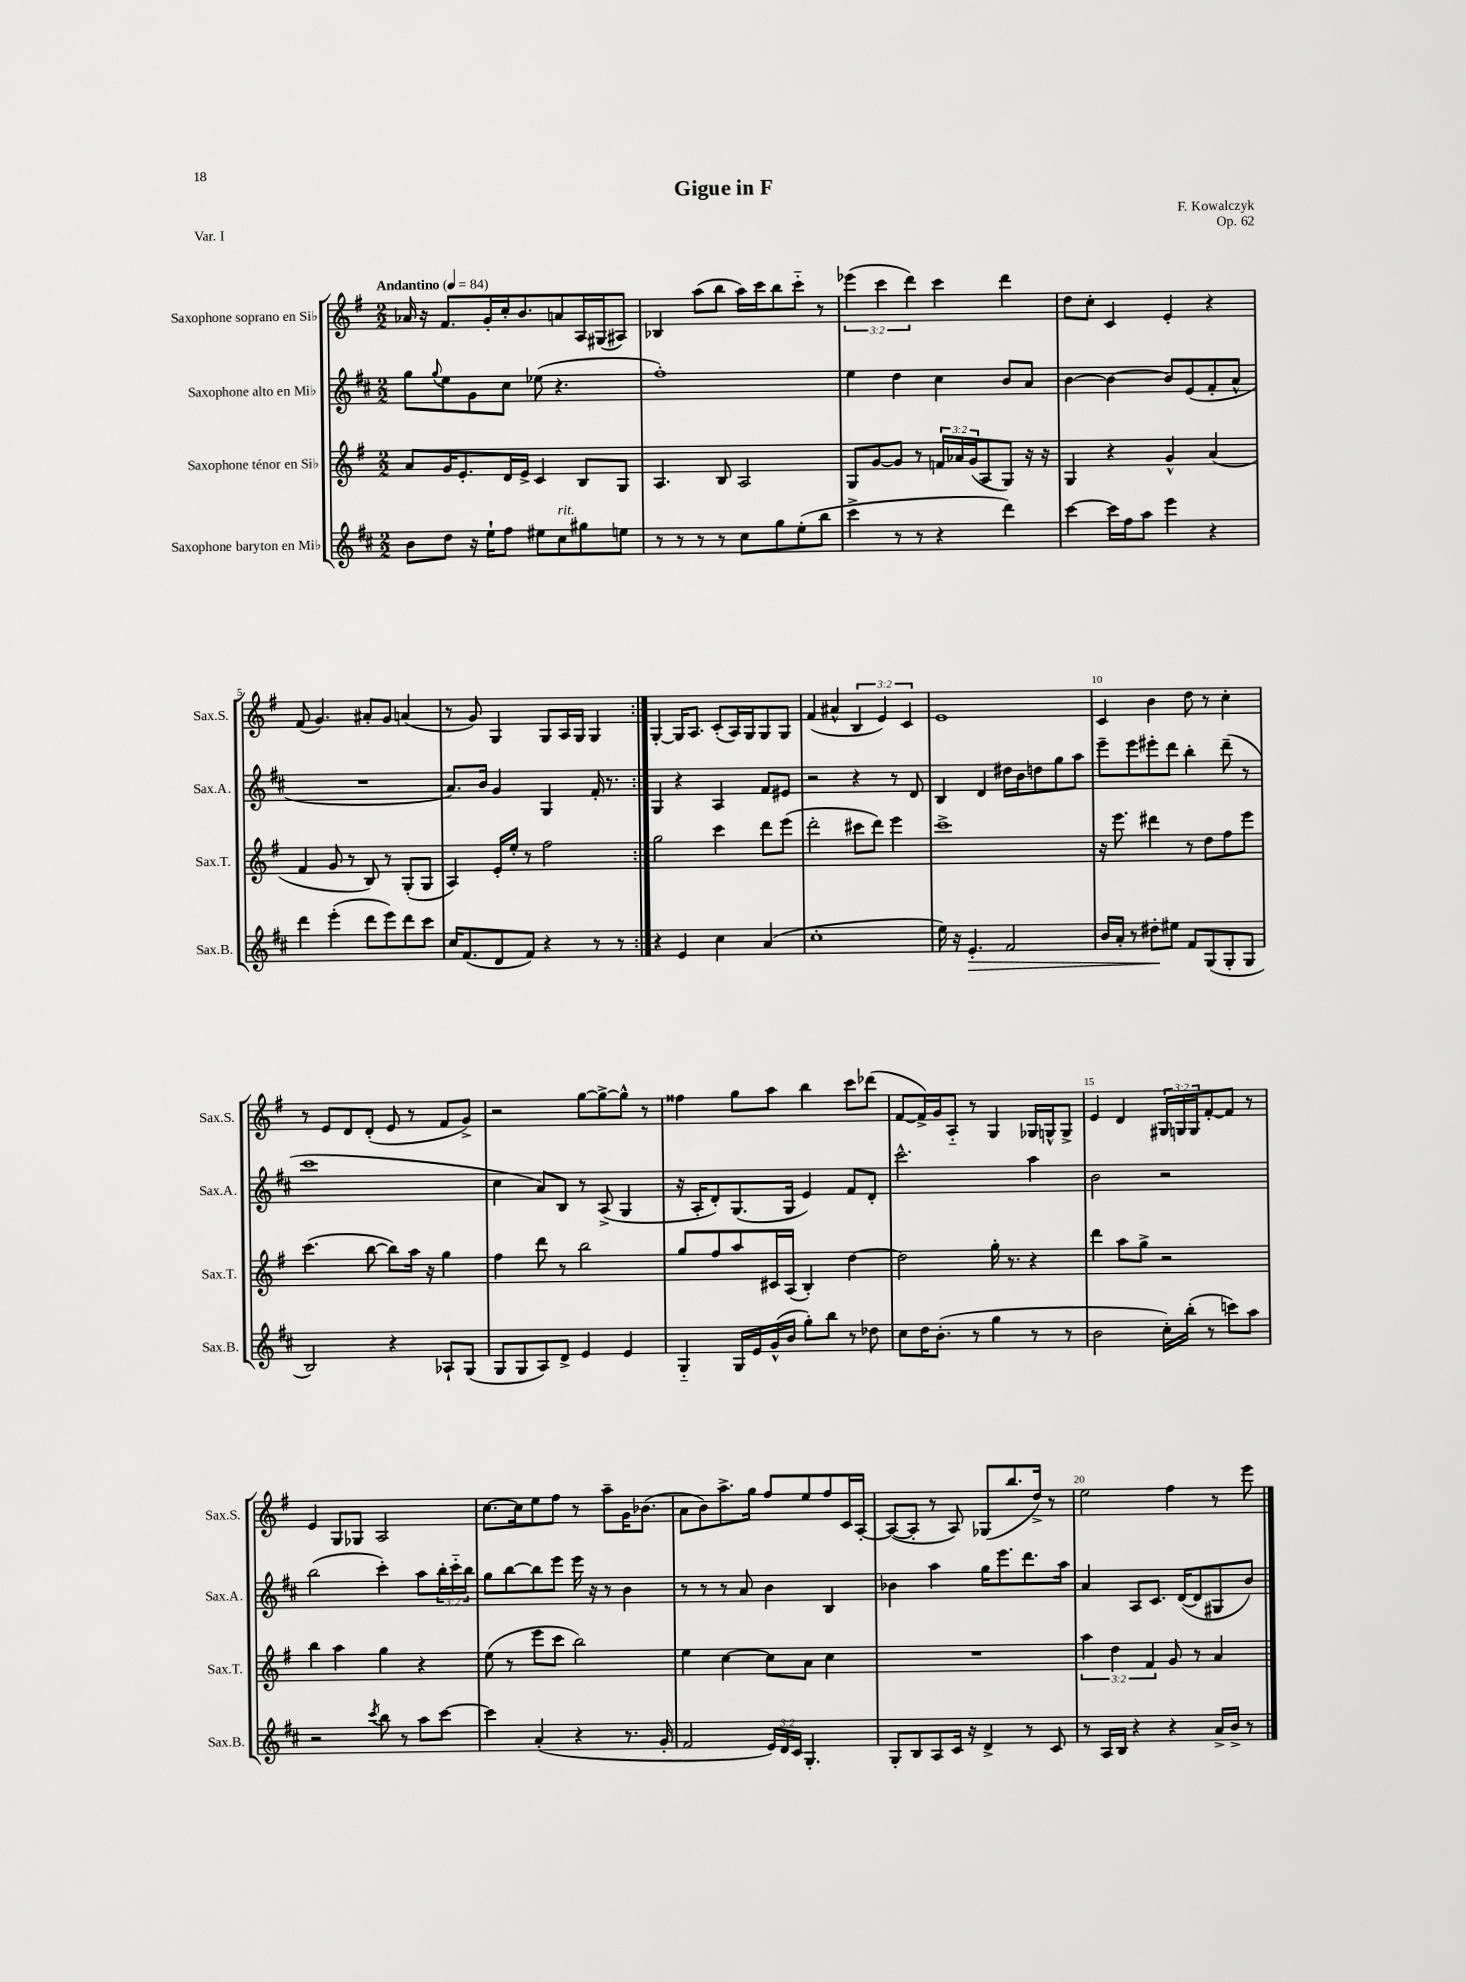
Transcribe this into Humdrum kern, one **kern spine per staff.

**kern	**kern	**kern	**kern
*staff4	*staff3	*staff2	*staff1
*clefG2	*clefG2	*clefG2	*clefG2
*k[f#c#]	*k[f#]	*k[f#c#]	*k[f#]
*M2/2	*M2/2	*M2/2	*M2/2
*MM84	*MM84	*MM84	*MM84
8b	8a	8gg	16a-
.	.	.	16r
.	.	8qqgg	.
8dd	16g	8ee	8.f#
.	8.e'	.	.
16r	.	8g	.
16ee`	.	.	16g'
8ff#	16d	8cc#	16cc'
.	16e^	.	8.b
8ee#	4c	(8ee-	.
8cc#	.	4.r	8a
8gg#	8B	.	16A
.	.	.	(16G#
8ee	8G	.	8A#)
=	=	=	=
8r	4.A	1ff#')	4B-
8r	.	.	.
8r	.	.	(8aa
8r	8B	.	8bb
8cc#	2A	.	16aa)
.	.	.	16ccc
8gg	.	.	8bb
(8ee'	.	.	8ccc'~
8bb	.	.	8r
=	=	=	=
4ccc#^	8G	4ee	(6eee-
.	[8g	.	.
.	.	.	6ccc
8r	8g]	4dd	.
.	.	.	6ddd)
8r	8r	.	.
4r	24f	4cc#	4ccc
.	24a-	.	.
.	(24g	.	.
.	8A	.	.
4ddd)	8G)	8b	4ddd
.	16r	8a	.
.	16r	.	.
=	=	=	=
[4ccc#	4G	[4b	8dd
.	.	.	8cc'
16ccc#]	4r	4b_	4c
16ff#	.	.	.
8aa	.	.	.
4eee	4g^^	8b]	4e'
.	.	(8e	.
4r	(4a	8f#'	4r
.	.	8a^^	.
=	=	=	=
4ddd	4f#	1r	(8f#
.	.	.	4.g)
(4eee'	8g	.	.
.	8r	.	.
8ddd	8B)	.	8a#'
8eee)	8r	.	8g
8ddd	(8G'	.	(4a
8ccc#	8G	.	.
=	=	=	=
16cc#	4A)	8.a)	8r
(8.f#	.	.	.
.	.	.	8g)
.	.	16b	.
8d	16e'	4g	4G
.	16ee'	.	.
8f#)	8r	.	.
4r	2ff#	4G	8G
.	.	.	16A
.	.	.	16G
8r	.	16f#'	4G
.	.	8.r	.
8r	.	.	.
=:|!	=:|!	=:|!	=:|!
4r	2gg	4G	[4G'
4e	.	4r	16G]
.	.	.	8.A
4cc#	4ccc	4A	(8c'
.	.	.	16A)
.	.	.	16G
(4a	8ddd	8f#	8G
.	(8eee	8e#	8G
=	=	=	=
1cc#'	2ddd'	2r	(4f#
.	.	.	4a#^^
.	8ccc#	4r	6B
.	8ddd)	.	.
.	.	.	6e)
.	4eee	8r	.
.	.	.	6c
.	.	8d	.
=	=	=	=
16ee)	1ccc^	4B	1e
16r	.	.	.
4.e'	.	.	.
.	.	4d	.
2f#	.	16dd#	.
.	.	16b	.
.	.	8dd	.
.	.	8gg	.
.	.	8aa	.
=	=	=	=
16b	16r	8eee~	4c
16a'	8.eee	.	.
8r	.	8eee	.
8dd#'	4ddd#	8eee#'	4b
8ee#	.	8ddd	.
8f#	8r	4bb'	8dd
(8G	8dd	.	8r
8G'	8ff#	(8ddd~	4cc'
8G	8eee	8r	.
=	=	=	=
2B)	(4.ccc	1ccc#	8r
.	.	.	8e
.	.	.	8d
.	[8bb	.	(8d'
4r	8bb])	.	8e
.	16aa	.	8r
.	16r	.	.
8A-`	4gg	.	8f#
(8G	.	.	8g^)
=	=	=	=
8G	4ff#	4cc#	2r
8G	.	.	.
8A)	8ddd	8a)	.
8d^	8r	8B	.
4e	2bb	8r	[8gg
.	.	(8A^	8gg^_
4e	.	4G	8gg^^]
.	.	.	8r
=	=	=	=
4G'~	8gg	16r	4ff##
.	.	16A'	.
.	8ff#	8d')	.
16G	8aa	(8.G	8gg
16e	.	.	.
(16g^^	16c#	.	8aa
16b	(16A	16G	.
8gg')	4B')	4e)	4bb
8bb	.	.	.
8r	[4dd	8f#	8ccc
8dd-	.	8d'	(8ddd-
=	=	=	=
8cc#	2dd]	2.ccc#^^	[8f#
16dd	.	.	16f#^])
(8.b'	.	.	16g
.	.	.	8A'~
8r	.	.	8r
4gg	16gg'	.	4G
.	8.r	.	.
8r	4r	4aa	16G-
.	.	.	16G^^
8r	.	.	8G^
=	=	=	=
2b	4ddd	2b	4e
.	8aa	.	4d
.	8gg^	.	.
16cc#')	2r	2r	24G#
.	.	.	24G
(16bb'	.	.	.
.	.	.	24G
8r	.	.	[8f#'
8ccc)	.	.	8f#]
8aa	.	.	8r
=	=	=	=
2r	4bb	(2bb	4e
.	4aa	.	8G
.	.	.	8G-
8qccc#	.	.	.
8bb	4gg	4ccc#')	2A
8r	.	.	.
8aa	4r	8aa	.
[8ccc#	.	24bb'	.
.	.	24ccc#'~	.
.	.	24bb	.
=	=	=	=
4ccc#]	(8ee	8gg	[8.cc
.	8r	[8bb	.
.	.	.	16cc]
(4a'	8eee	8bb]	8ee
.	8ccc	8eee	8ff#
4r	2bb)	16eee	8r
.	.	16r	.
.	.	8r	8aa~
8.r	.	4b	16g
.	.	.	(8.b-
16g'	.	.	.
=	=	=	=
2f#	4ee	8r	8a
.	.	8r	8b)
.	[4cc	8r	8.aa^
.	.	8a	.
.	.	.	16gg
24e)	8cc]	4b	8ff#
24d	.	.	.
24c#	.	.	.
4.G'	8a	.	8ee
.	4cc	4B	8ff#
.	.	.	16c
.	.	.	[16A'
=	=	=	=
8G'	1r	4b-	(8A_
8B	.	.	8A']
8A	.	4aa	8r
16c#	.	.	8A)
16r	.	.	.
4d^	.	16gg	(8G-
.	.	8.eee	.
.	.	.	8.bb
8r	.	8.ddd	.
.	.	.	16dd^)
8c#	.	.	8r
.	.	16aa	.
=	=	=	=
8r	6aa	4a	2ee
16A	.	.	.
.	6dd	.	.
16B	.	.	.
4r	.	8A	.
.	6f#	.	.
.	.	8.c#	.
4r	8g	.	4ff#
.	.	([16d	.
.	8r	8d]	.
16a^	4a	8G#	8r
16b^	.	.	.
8r	.	8b)	8eee
==	==	==	==
*-	*-	*-	*-
